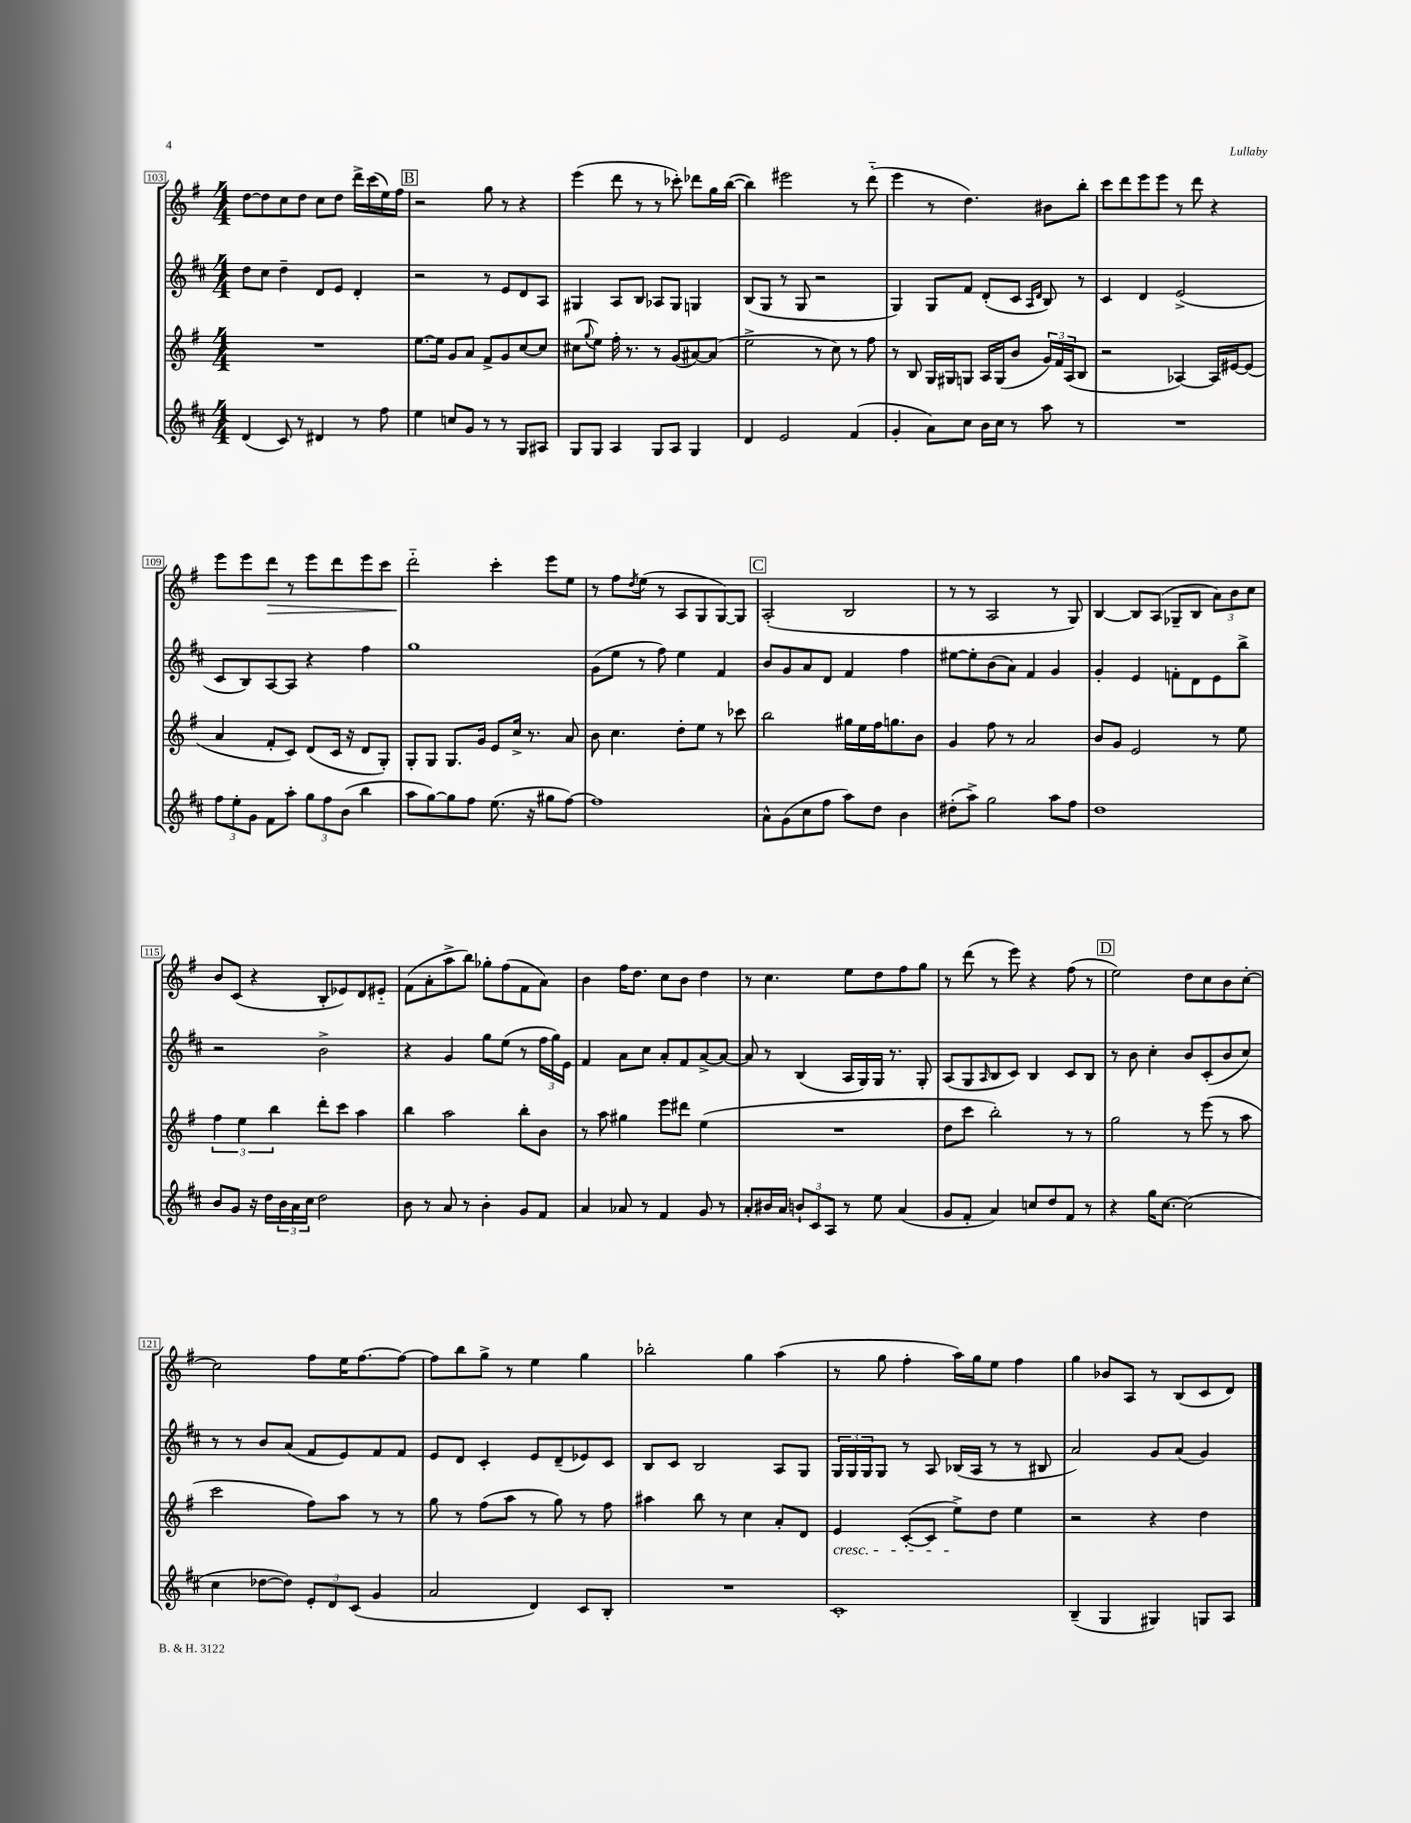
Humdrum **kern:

**kern	**kern	**kern	**kern
*staff4	*staff3	*staff2	*staff1
*clefG2	*clefG2	*clefG2	*clefG2
*k[f#c#]	*k[f#]	*k[f#c#]	*k[f#]
*M4/4	*M4/4	*M4/4	*M4/4
(4d	1r	8dd	[8dd
.	.	8cc#	8dd]
8c#)	.	4dd~	8cc
8r	.	.	8dd
4d#	.	8d	8cc
.	.	8e	8dd
8r	.	4d'	16ddd^
.	.	.	(16ccc
8ff#	.	.	16ee)
.	.	.	16ff#
=	=	=	=
4ee	[8.ee	2r	2r
.	16ee]	.	.
8cc	8g	.	.
8g	8a	.	.
8r	8f#^	8r	8gg
8r	8g	8e	8r
8G	[8cc	8d	4r
8A#	8cc]	8A	.
=	=	=	=
8G	(8cc#	4G#	(4eee
.	8qqgg	.	.
8G	8ee)	.	.
4A	16ff#'	8A	8ddd
.	8.r	.	.
.	.	8B	8r
8G	8r	8A-	8r
8A	(8g	8G#	8ccc-')
4G	[8a#)	4G	8ddd-
.	(8a#]	.	16gg
.	.	.	([16bb
=	=	=	=
4d	2ee^	(8B	4bb])
.	.	8G	.
2e	.	8r	2eee#
.	.	8G	.
.	8r	2r	.
.	8cc)	.	.
(4f#	8r	.	8r
.	8ff#	.	(8ddd'~
=	=	=	=
4g'	8r	4G)	4eee
.	8B	.	.
8a)	16G	8G	8r
.	16G#	.	.
8cc#	8G	8f#	4.dd)
16b	16A	(8d'	.
16cc#	(16G	.	.
8r	8b	8c#	.
.	.	16qqA	.
.	.	16qqd	.
8aa	24g)	8B)	8b#
.	24f#	.	.
.	(24A	.	.
8r	8B	8r	8bb'
=	=	=	=
1r	2r	4c#	8ccc
.	.	.	8ddd
.	.	4d	8eee
.	.	.	8eee
.	[4A-)	(2e^	8r
.	.	.	8ddd
.	16A-]	.	4r
.	[16e#	.	.
.	(8e#]	.	.
=	=	=	=
12ff#	4a	8c#	8eee
12ee'	.	.	.
.	.	8B)	8eee
12g	.	.	.
8f#	8f#'	[8A	8ddd
8aa'	8c)	8A]	8r
12gg	(8d	4r	8eee
12ff#	.	.	.
.	16c	.	8ddd
(12b	.	.	.
.	16r	.	.
4bb	8d	4ff#	8eee
.	8G')	.	8ccc
=	=	=	=
8aa	8G'	1gg	2ddd'~
[8gg)	8G	.	.
8gg]	8.G	.	.
8ff#	.	.	.
.	16g	.	.
(8.ee	8e	.	4ccc'
.	16cc^	.	.
16r	8.r	.	.
8gg#	.	.	8eee
[8ff#)	8a	.	8ee
=	=	=	=
1ff#]	8b	(8g	8r
.	4.cc	8ee	8ff#
.	.	.	8qdd
.	.	8r	(8ee
.	.	8ff#)	8r
.	8dd'	4ee	8A
.	8ee	.	8G
.	8r	4f#	[8G)
.	8ccc-	.	8G]
=	=	=	=
8a^^	2bb	8b	(2A'
(8g	.	8g	.
8cc#	.	8a	.
8ff#	.	8d	.
8aa)	16gg#	4f#	2B
.	16ee	.	.
8dd	16ff#	.	.
.	8.gg	.	.
4b	.	4ff#	.
.	8b	.	.
=	=	=	=
(8dd#'	4g	[8ee#	8r
8aa^)	.	8ee#']	8r
2gg	8ff#	(8b	2A
.	8r	8a)	.
.	2a	4f#	.
8aa	.	4g	8r
8ff#	.	.	8G)
=	=	=	=
1dd	8b	4g'	[4B
.	8g	.	.
.	2e	4e	8B]
.	.	.	(8A
.	.	8f'	8G-~
.	.	8d	8B
.	8r	8e	12a)
.	.	.	12b
.	8ee	8bb^	.
.	.	.	12cc
=	=	=	=
8b	6ff#	2r	8b
8g	.	.	(8c
.	6ee	.	.
16r	.	.	4r
16dd	.	.	.
.	6bb	.	.
24b	.	.	.
24a	.	.	.
24cc#	.	.	.
2dd	8ddd'	2b^	8B'
.	8ccc	.	8e-)
.	4aa	.	8d
.	.	.	8e#'~
=	=	=	=
8b	4bb	4r	(8f#
8r	.	.	8a'
8a	2aa	4g	8aa^
8r	.	.	8bb)
4b'	.	8gg	8gg-'
.	.	(8ee	(8ff#
8g	8bb'	8r	8f#
8f#	8b	24ff#	8a)
.	.	24gg)	.
.	.	24e	.
=	=	=	=
4a	8r	4f#	4b
.	8aa	.	.
8a-	4gg#	8a	16ff#
.	.	.	8.dd
8r	.	8cc#	.
4f#	8eee	8a'	8cc
.	8ddd#	8f#	8b
8g	(4ee	[8a^	4dd
8r	.	8a_	.
=	=	=	=
8a'	1r	8a]	8r
16b#	.	8r	4.cc
16a	.	.	.
12b`	.	(4B	.
12c#	.	.	.
12A	.	.	.
8r	.	16A	8ee
.	.	16G)	.
8ee	.	16G	8dd
.	.	8.r	.
(4a	.	.	8ff#
.	.	8G'	8gg
=	=	=	=
8g	8dd	(8A	8r
8f#'	8ccc	8G	(8ddd
.	.	16qqA	.
4a)	2bb')	8B	8r
.	.	8c#)	8eee)
8cc	.	4B	4r
8dd	.	.	.
8f#	8r	8c#	(8ff#
8r	8r	8B	8r
=	=	=	=
4r	2gg	8r	2ee)
.	.	8b	.
16gg	.	4cc#'	.
[8.cc#	.	.	.
(2cc#]	8r	8b	8dd
.	(8eee	(8c#'	8cc
.	8r	8b	8b
.	8aa	8cc#)	[8cc'
=	=	=	=
4cc#	2ccc	8r	2cc]
.	.	8r	.
[8dd-	.	8b	.
8dd-])	.	(8a	.
12e'	8ff#)	8f#	8ff#
12d	.	.	.
.	8aa	8e)	16ee
(12c#	.	.	.
.	.	.	[8.ff#
4g	8r	8f#	.
.	8r	8f#	8ff#_
=	=	=	=
2a	8gg	8e	8ff#]
.	8r	8d	8bb
.	(8ff#	4c#'	8gg^
.	8aa	.	8r
4d)	8r	8e	4ee
.	8gg)	(8d~	.
8c#	8r	8e-)	4gg
8B'	8ff#	8c#	.
=	=	=	=
1r	4aa#	8B	2bb-'
.	.	8c#	.
.	8bb	2B	.
.	8r	.	.
.	4cc	.	4gg
.	8a'	8A	(4aa
.	8d	8G	.
=	=	=	=
1c#'	4e	24G	8r
.	.	24G	.
.	.	24G	.
.	.	8G	8gg
.	([8c'	8r	4ff#'
.	8c]	8A	.
.	8ee^)	(16B-	16aa)
.	.	16A	16gg
.	8dd	8r	8ee
.	4ee	8r	4ff#
.	.	8B#	.
=	=	=	=
(4B~	2r	2a)	4gg
4G	.	.	8b-
.	.	.	8A
4G#)	4r	8g	8r
.	.	(8a	(8B
8G	4dd	4g)	8c
8A	.	.	8d)
==	==	==	==
*-	*-	*-	*-
